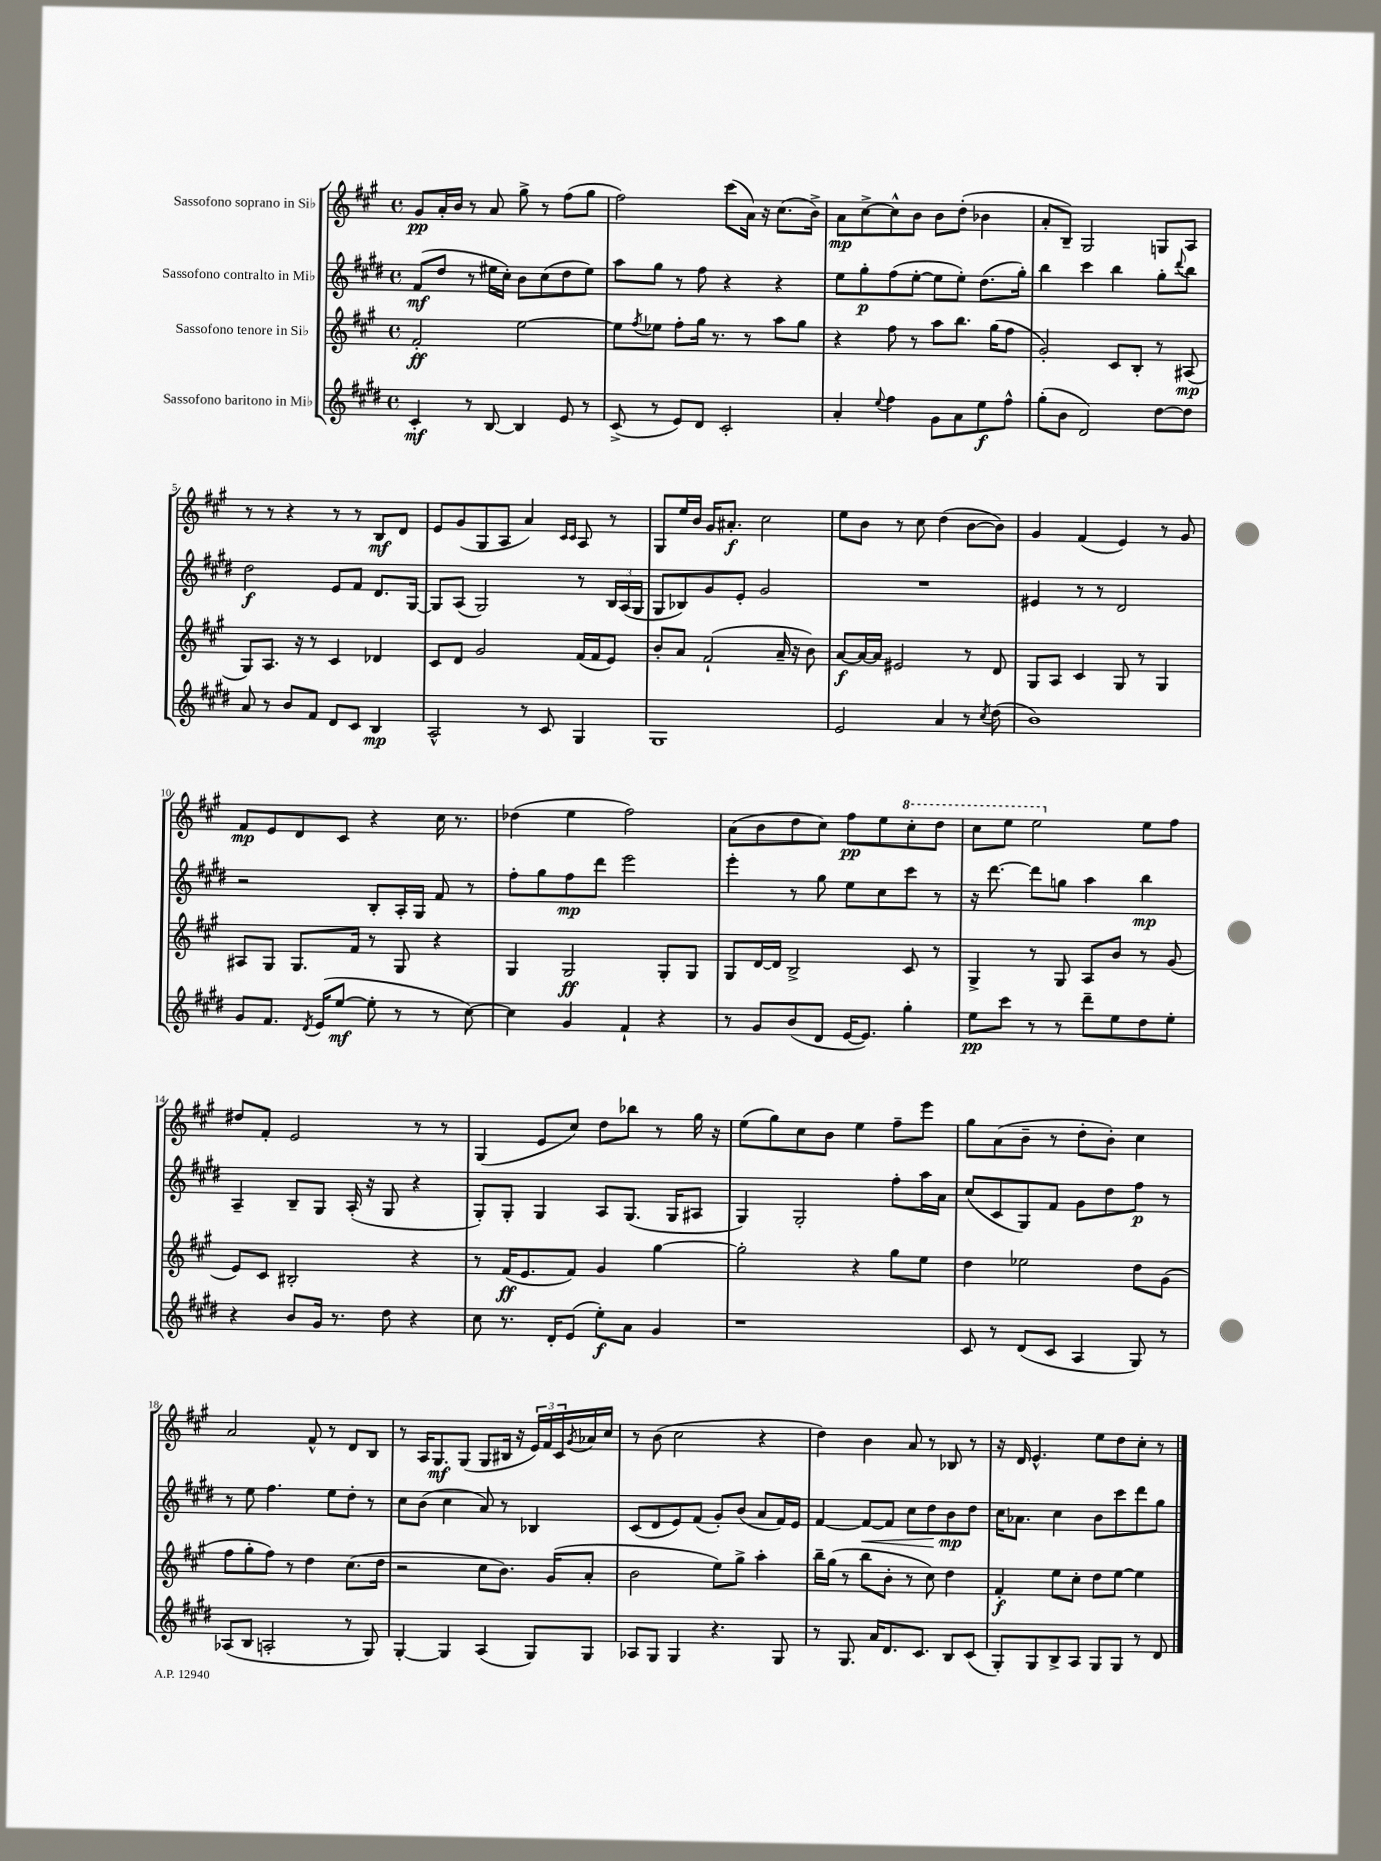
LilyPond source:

<<
\new StaffGroup <<
\new Staff = "s0" \with { instrumentName = "Sassofono soprano in Sib" } {
    \clef treble \key a \major \defaultTimeSignature \time 4/4
    gis'8\pp a'16-. b'16 r8 a'8 gis''8-> r8 fis''8( gis''8 |
    fis''2) cis'''8( a'16) r16 cis''8.( b'16->) |
    a'8\mp cis''8~-> cis''8-^ b'8 b'8 d''8-.( bes'4 |
    a'8-. b8--) gis2 g8 a8 |
    r8 r8 r4 r8 r8 b8\mf d'8 |
    e'8 gis'8( gis8 a8 a'4) \grace { cis'16 cis'16 } a8 r8 |
    gis8 e''16 b'16 gis'16 ais'8.-.\f cis''2 |
    e''8 b'8 r8 cis''8 d''4( b'8~ b'8) |
    gis'4 fis'4( e'4) r8 gis'8 |
    fis'8\mp e'8 d'8 cis'8 r4 cis''16 r8. |
    des''4( e''4 fis''2) |
    a'8( b'8 d''8 cis''8) fis''8\pp e''8 \ottava #1 cis'''8-. d'''8 |
    cis'''8 e'''8 e'''2 \ottava #0 e''8 fis''8 |
    dis''8 fis'8-. e'2 r8 r8 |
    gis4( e'8 cis''8) d''8 bes''8 r8 gis''16 r16 |
    e''8( gis''8) cis''8 b'8 e''4 fis''8-- e'''8 |
    gis''8 a'8( b'8-- r8 d''8-. b'8-.) cis''4 |
    a'2 fis'8-^ r8 d'8 b8 |
    r8 a16 gis8.\mf gis8( gis8 bis16 r16 \tuplet 3/2 { e'16) fis'16 cis'16 } \acciaccatura { gis'8 } aes'16 cis''16 |
    r8 b'8( cis''2 r4 |
    d''4) b'4 a'8 r8 bes8 r8 |
    r16 d'16 e'4.-^ e''8 d''8 cis''8-. r8 \bar "|." |
}
\new Staff = "s1" \with { instrumentName = "Sassofono contralto in Mib" } {
    \clef treble \key e \major \defaultTimeSignature \time 4/4
    fis'8\mf( dis''8 r8 eis''16 cis''16-.) b'8 cis''8( dis''8 eis''8) |
    a''8 gis''8 r8 fis''8 r4 r4 |
    e''8 gis''8-.\p fis''8( e''8~-. e''8 e''8-.) dis''8.( gis''16-.) |
    b''4 cis'''4 b''4 gis''8-. \appoggiatura { dis'''8 } b''8 |
    dis''2\f e'8 fis'8 dis'8. gis16~ |
    gis8 a8( gis2) r8 \tuplet 3/2 { b16 a16( gis16 } |
    gis8 bes8) gis'8 e'8-. gis'2 |
    R1 |
    eis'4 r8 r8 dis'2 |
    r2 b8-. a16-. gis16 fis'8 r8 |
    fis''8-. gis''8 fis''8\mp dis'''8 e'''2 |
    e'''4-. r8 gis''8 e''8 cis''8 cis'''8 r8 |
    r16 dis'''8.~ dis'''8 g''8 a''4 b''4\mp |
    a4-- b8-- gis8 a16-.( r16 gis8 r4 |
    gis8-.) gis8-. gis4 a8 gis8.( gis16 ais8 |
    gis4) gis2-. fis''8-. a''16 a'16 |
    cis''8( cis'8 gis8) fis'8 gis'8 dis''8 fis''8\p r8 |
    r8 e''8 fis''4. e''8 dis''8-. r8 |
    cis''8 b'8( cis''4 a'8) r8 bes4 |
    cis'8( dis'8 e'8) fis'8( gis'8-.) b'8( a'8 fis'16) e'16 |
    fis'4~ fis'8~\< fis'8 cis''8 dis''8 b'8\mp\! dis''8 |
    cis''16 aes'8. cis''4 b'8 cis'''8 dis'''8 gis''8 \bar "|." |
}
\new Staff = "s2" \with { instrumentName = "Sassofono tenore in Sib" } {
    \clef treble \key a \major \defaultTimeSignature \time 4/4
    fis'2-.\ff e''2~ |
    e''8 \acciaccatura { fis''8 } ees''8 fis''8-. gis''16 r8. r8 a''8 gis''8 |
    r4 fis''8 r8 a''8 b''8. gis''16( fis''8 |
    gis'2-.) cis'8 b8-. r8 ais8\mp( |
    gis8) a8. r16 r8 cis'4 des'4 |
    cis'8 d'8 gis'2 fis'16( fis'16 e'8) |
    b'8-. a'8 fis'2-!( a'16-- r16 b'8) |
    a'8~\f a'16~ a'16 eis'2 r8 d'8 |
    gis8 a8 cis'4 gis8 r8 gis4 |
    ais8 gis8 gis8. fis'16 r8 gis8 r4 |
    gis4 gis2\ff gis8-. gis8 |
    gis8 d'16~ d'16 b2-> cis'8 r8 |
    gis4-> r8 gis8 a8 b'8 r8 gis'8( |
    e'8) cis'8 bis2-. r4 |
    r8 fis'16\ff( e'8. fis'8) gis'4 gis''4~ |
    gis''2-. r4 gis''8 e''8 |
    d''4 ees''2 d''8 gis'8( |
    fis''8 gis''8-. fis''8) r8 d''4 cis''8.( d''16 |
    r2 cis''8 b'8.) gis'16( a'8-. |
    b'2 e''8) gis''8-> a''4-. |
    b''16-- gis''16( r8 b''8 b'8-. r8 cis''8) d''4 |
    fis'4-.\f e''8 cis''8-. d''8 e''8~ e''4 \bar "|." |
}
\new Staff = "s3" \with { instrumentName = "Sassofono baritono in Mib" } {
    \clef treble \key e \major \defaultTimeSignature \time 4/4
    cis'4-.\mf r8 b8~ b4 e'8 r8 |
    cis'8->( r8 e'8) dis'8 cis'2-. |
    a'4-. \appoggiatura { e''8 } fis''4 gis'8 a'8 e''8\f fis''8-^ |
    gis''8-.( b'8 dis'2) dis''8~ dis''8 |
    a'8 r8 b'8 fis'8 dis'8 cis'8 b4\mp |
    a2-^ r8 cis'8 gis4 |
    gis1 |
    e'2 a'4 r8 \acciaccatura { cis''8 } dis''8( |
    b'1) |
    gis'8 fis'8. \acciaccatura { dis'8 } e'16( e''8~\mf e''8-. r8 r8 cis''8~) |
    cis''4 gis'4 fis'4-! r4 |
    r8 gis'8 b'8( dis'8 e'16~ e'8.) gis''4-. |
    e''8\pp cis'''8 r8 r8 dis'''8-- e''8 dis''8 e''8-. |
    r4 b'8 gis'16 r8. dis''8 r4 |
    cis''8 r8. dis'16-. e'8( e''8-.\f) a'8 gis'4 |
    r1 |
    cis'8 r8 dis'8( cis'8 a4 gis8) r8 |
    aes8( b8 a2-. r8 gis8) |
    gis4~-. gis4 a4( gis8) gis8 |
    aes8 gis8 gis4 r4. gis8 |
    r8 gis8. a'16 dis'8. cis'8. b8 cis'8( |
    gis8-.) gis8 b8-> a8 gis8 gis8 r8 dis'8 \bar "|." |
}
>>
>>
